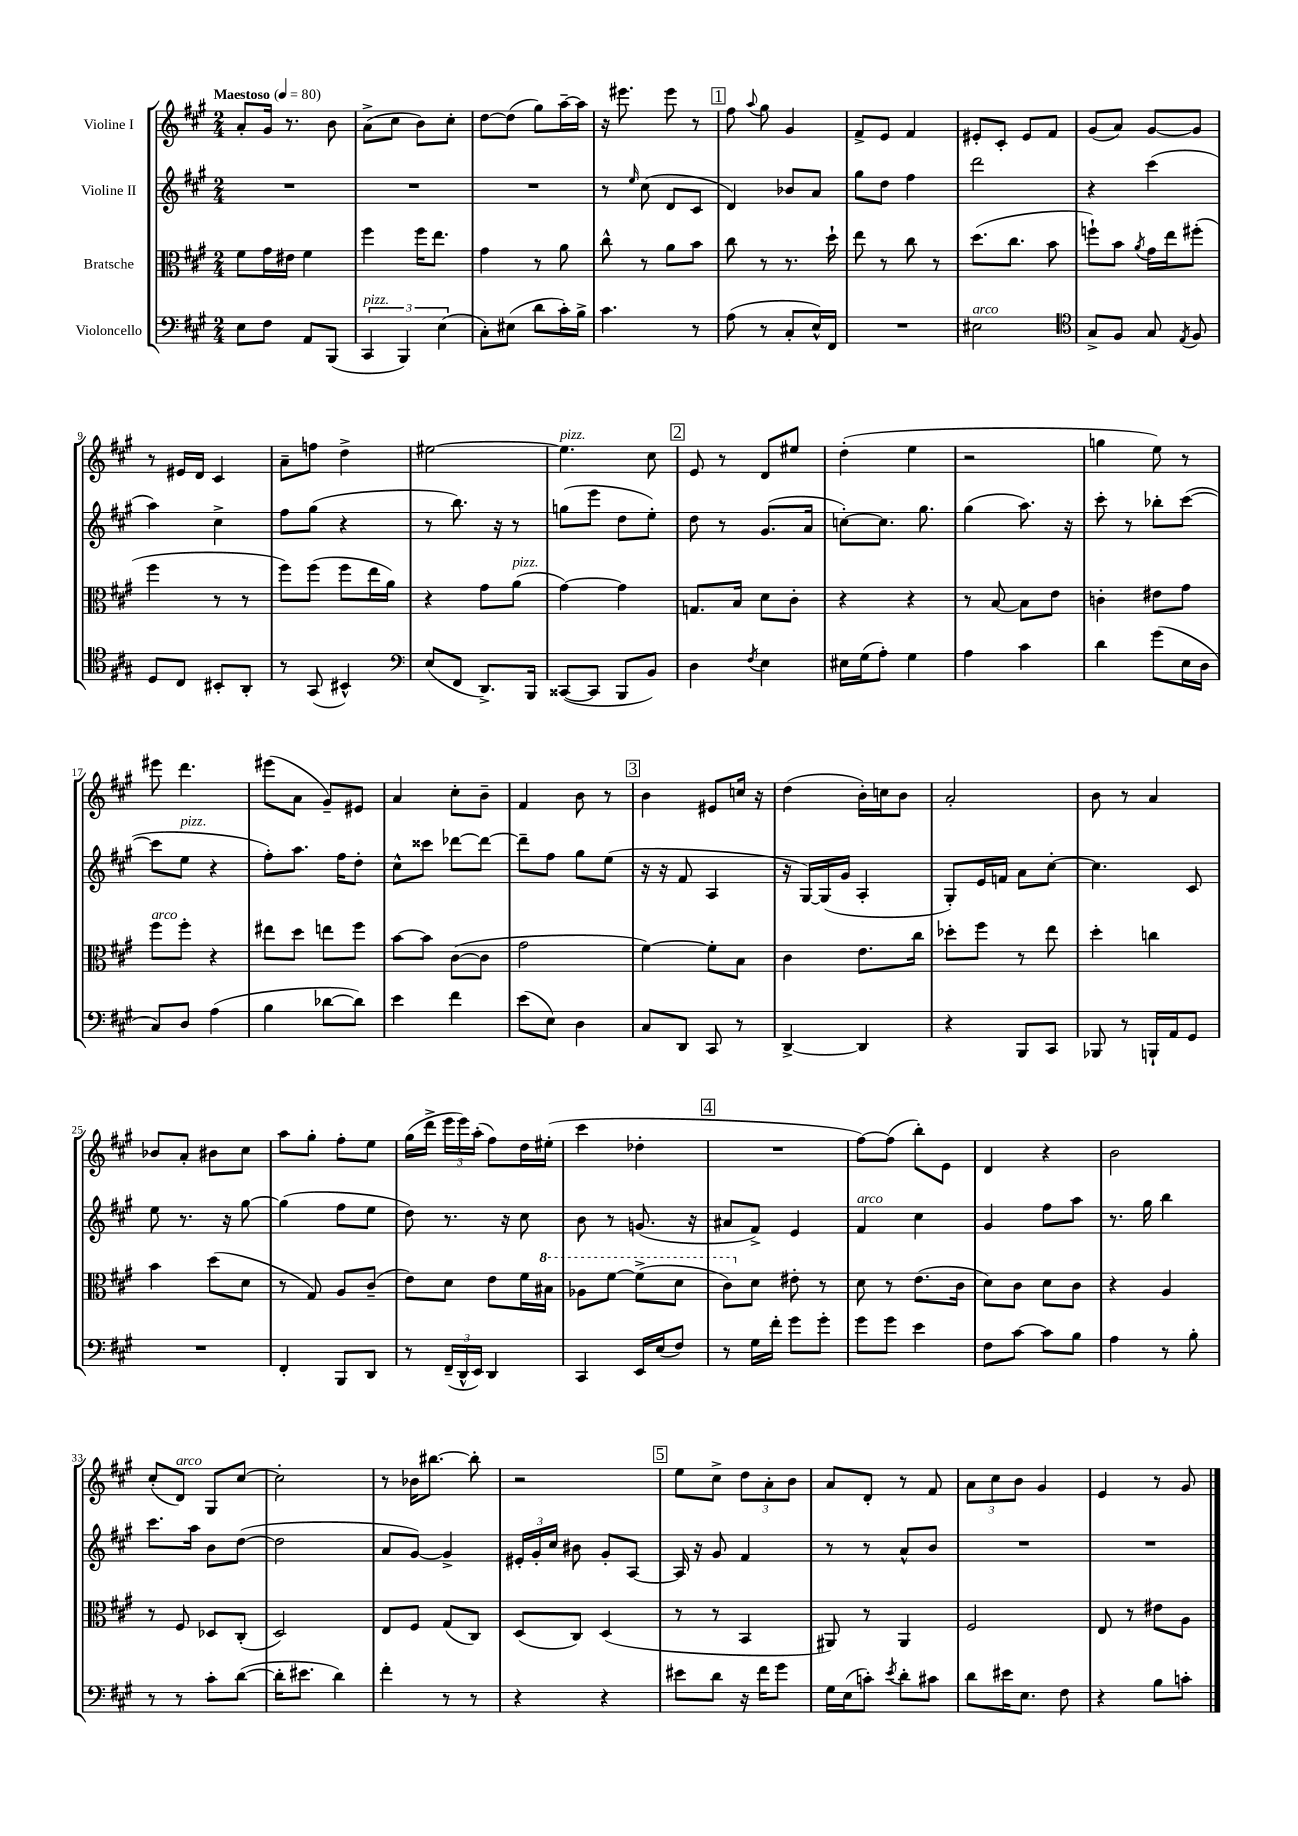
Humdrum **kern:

**kern	**kern	**kern	**kern
*staff4	*staff3	*staff2	*staff1
*clefF4	*clefC3	*clefG2	*clefG2
*k[f#c#g#]	*k[f#c#g#]	*k[f#c#g#]	*k[f#c#g#]
*M2/4	*M2/4	*M2/4	*M2/4
*MM80	*MM80	*MM80	*MM80
8E	8f#	2r	8a'
8F#	16g#	.	16g#
.	16e#	.	8.r
8AA	4f#	.	.
(8BBB	.	.	8b
=	=	=	=
6CC#	4ff#	2r	(8a^
.	.	.	8cc#
6BBB)	.	.	.
.	16ff#	.	8b)
.	8.ee	.	.
(6E	.	.	.
.	.	.	8cc#'
=	=	=	=
8C#')	4g#	2r	[8dd
(8E#	.	.	(8dd]
8d	8r	.	8gg#)
16c#')	8a	.	[16aa~
16B^	.	.	16aa]
=	=	=	=
4.c#	8cc#^^	8r	16r
.	.	.	8.eee#
.	.	16qqee	.
.	8r	(8cc#	.
.	8a	8d	8eee#
8r	8b	8c#	8r
=	=	=	=
(8A	8cc#	4d)	8ff#
.	.	.	8qqaa
8r	8r	.	8gg#
8C#'	8.r	8b-	4g#
16E^^)	.	8a	.
16FF#	16dd`	.	.
=	=	=	=
2r	8ee	8gg#	8f#^
.	8r	8dd	8e
.	8cc#	4ff#	4f#
.	8r	.	.
=	=	=	=
2E#	(8.dd	2ddd	8e#'
.	.	.	8c#'
.	8.cc#	.	.
.	.	.	8e#
.	8b	.	8f#
=	=	=	=
*clefC4	*	*	*
8G#^	8ff`)	4r	(8g#
8F#	8b	.	8a)
.	8qa	.	.
8G#	16g#	(4ccc#	[8g#
.	16ee	.	.
8qE	.	.	.
8F#	(8ff#'	.	8g#]
=	=	=	=
8D	4ff#	4aa)	8r
8C#	.	.	16e#
.	.	.	16d
8BB#'	8r	4cc#^	4c#
8AA'	8r	.	.
=	=	=	=
8r	8ff#)	8ff#	8a~
(8GG#	(8ff#	(8gg#	8ff
4BB#^^)	8ff#	4r	4dd^
.	16ee	.	.
.	16a)	.	.
=	=	=	=
*clefF4	*	*	*
(8E	4r	8r	[2ee#
8FF#	.	8.bb)	.
8.DD^)	8g#	.	.
.	.	16r	.
.	(8a	8r	.
16BBB	.	.	.
=	=	=	=
([8CC##	[4g#)	(8gg	4.ee#]
8CC##]	.	8eee	.
8BBB	4g#]	8dd	.
8BB)	.	8ee')	8cc#
=	=	=	=
4D	8.G	8dd	8e
.	.	8r	8r
.	16B	.	.
8qF#	.	.	.
4E	8d	(8.g#	8d
.	8c#'	.	8ee#
.	.	16a	.
=	=	=	=
16E#	4r	[8cc')	(4dd'
(16G#	.	.	.
8A')	.	8.cc]	.
4G#	4r	.	4ee
.	.	8.gg#	.
=	=	=	=
4A	8r	(4gg#	2r
.	[8B	.	.
4c#	8B]	8.aa)	.
.	8e	.	.
.	.	16r	.
=	=	=	=
4d	4c'	8ccc#'	4gg
.	.	8r	.
(8g#	8e#	8bb-'	8ee)
16E	8g#	([8ccc#	8r
16D	.	.	.
=	=	=	=
8C#)	8ff#	8ccc#]	8eee#
8D	8ff#'	8ee	4.ddd
(4A	4r	4r	.
=	=	=	=
4B	8ee#	8ff#')	(8eee#
.	8dd	8.aa	8a
[8d-	8ee	.	8g#~)
.	.	16ff#	.
8d-])	8ff#	8dd'	8e#
=	=	=	=
4e	[8b	8cc#^^	4a
.	8b]	8ccc##	.
4f#	([8c#	[8ddd-	8cc#'
.	8c#]	8ddd-_	8b~
=	=	=	=
(8e	2g#	8ddd-~]	4f#
8E)	.	8ff#	.
4D	.	8gg#	8b
.	.	(8ee	8r
=	=	=	=
8C#	[4f#)	16r	4b
.	.	16r	.
8DD	.	8f#	.
8CC#	8f#']	4A	8e#
8r	8B	.	16cc
.	.	.	16r
=	=	=	=
[4DD^	4c#	16r	(4dd
.	.	[16G#)	.
.	.	(16G#]	.
.	.	16g#	.
4DD]	8.e	4A'	16b')
.	.	.	16cc
.	.	.	8b
.	16cc#	.	.
=	=	=	=
4r	8dd-'	8G#')	2a'
.	8ff#	16e	.
.	.	16f	.
8BBB	8r	8a	.
8CC#	8ee	[8cc#'	.
=	=	=	=
8BBB-	4dd'	4.cc#]	8b
8r	.	.	8r
16BBB`	4cc	.	4a
16AA	.	.	.
8GG#	.	8c#	.
=	=	=	=
2r	4b	8ee	8b-
.	.	8.r	8a'
.	(8dd	.	8b#
.	.	16r	.
.	8d	[8gg#	8cc#
=	=	=	=
4FF#'	8r	(4gg#]	8aa
.	8G#)	.	8gg#'
8BBB	8A	8ff#	8ff#'
8DD	(8c#~	8ee	8ee
=	=	=	=
8r	8e)	8dd)	(16gg#
.	.	.	16ddd^
(24FF#~	8d	8.r	24eee
24DD^^	.	.	24eee)
24EE)	.	.	(24aa'
4DD	8e	.	8ff#)
.	.	16r	.
.	16f#	8cc#	16dd
.	16b#	.	(16ee#'
=	=	=	=
4CC#	8a-	8b	4ccc#
.	[8ff#	8r	.
16EE	(8ff#^]	(8.g	4dd-'
(16E	.	.	.
8F#)	8dd	.	.
.	.	16r	.
=	=	=	=
8r	8cc#)	8a#	2r
16G#	8d	8f#^)	.
16f#'	.	.	.
8g#	8e#'	4e	.
8g#'	8r	.	.
=	=	=	=
8g#	8d	4f#	[8ff#)
8g#	8r	.	(8ff#]
4e	(8.e	4cc#	8bb')
.	.	.	8e
.	16c#	.	.
=	=	=	=
8F#	8d)	4g#	4d
[8c#	8c#	.	.
8c#]	8d	8ff#	4r
8B	8c#	8aa	.
=	=	=	=
4A	4r	8.r	2b
.	.	16gg#	.
8r	4A	4bb	.
8B'	.	.	.
=	=	=	=
8r	8r	8.ccc#	(8cc#'
8r	8F#	.	8d)
.	.	16aa	.
8c#'	8D-	8b	8G#
([8d	(8C#'	([8dd	[8cc#
=	=	=	=
16d']	2D)	2dd]	2cc#']
8.e#	.	.	.
4d)	.	.	.
=	=	=	=
4f#'	8E	8a	8r
.	8F#	[8g#)	16b-
.	.	.	[8.bb#
8r	(8G#	4g#^]	.
8r	8C#)	.	8bb#']
=	=	=	=
4r	(8D	24e#'	2r
.	.	24g#'	.
.	.	24cc#	.
.	8C#)	8b#	.
4r	(4D	8g#'	.
.	.	[8A	.
=	=	=	=
8e#	8r	16A]	8ee
.	.	16r	.
8d	8r	8g#	8cc#^
16r	4BB	4f#	12dd
16f#	.	.	.
.	.	.	12a'
8g#	.	.	.
.	.	.	12b
=	=	=	=
16G#	8AA#)	8r	8a
(16E	.	.	.
8c')	8r	8r	8d'
8qe	.	.	.
8d'	4AA#	8a^^	8r
8c#	.	8b	8f#
=	=	=	=
8d	2F#	2r	12a
.	.	.	12cc#
16e#	.	.	.
.	.	.	12b
8.E	.	.	.
.	.	.	4g#
8F#	.	.	.
=	=	=	=
4r	8E	2r	4e
.	8r	.	.
8B	8e#	.	8r
8c'	8A	.	8g#
==	==	==	==
*-	*-	*-	*-
